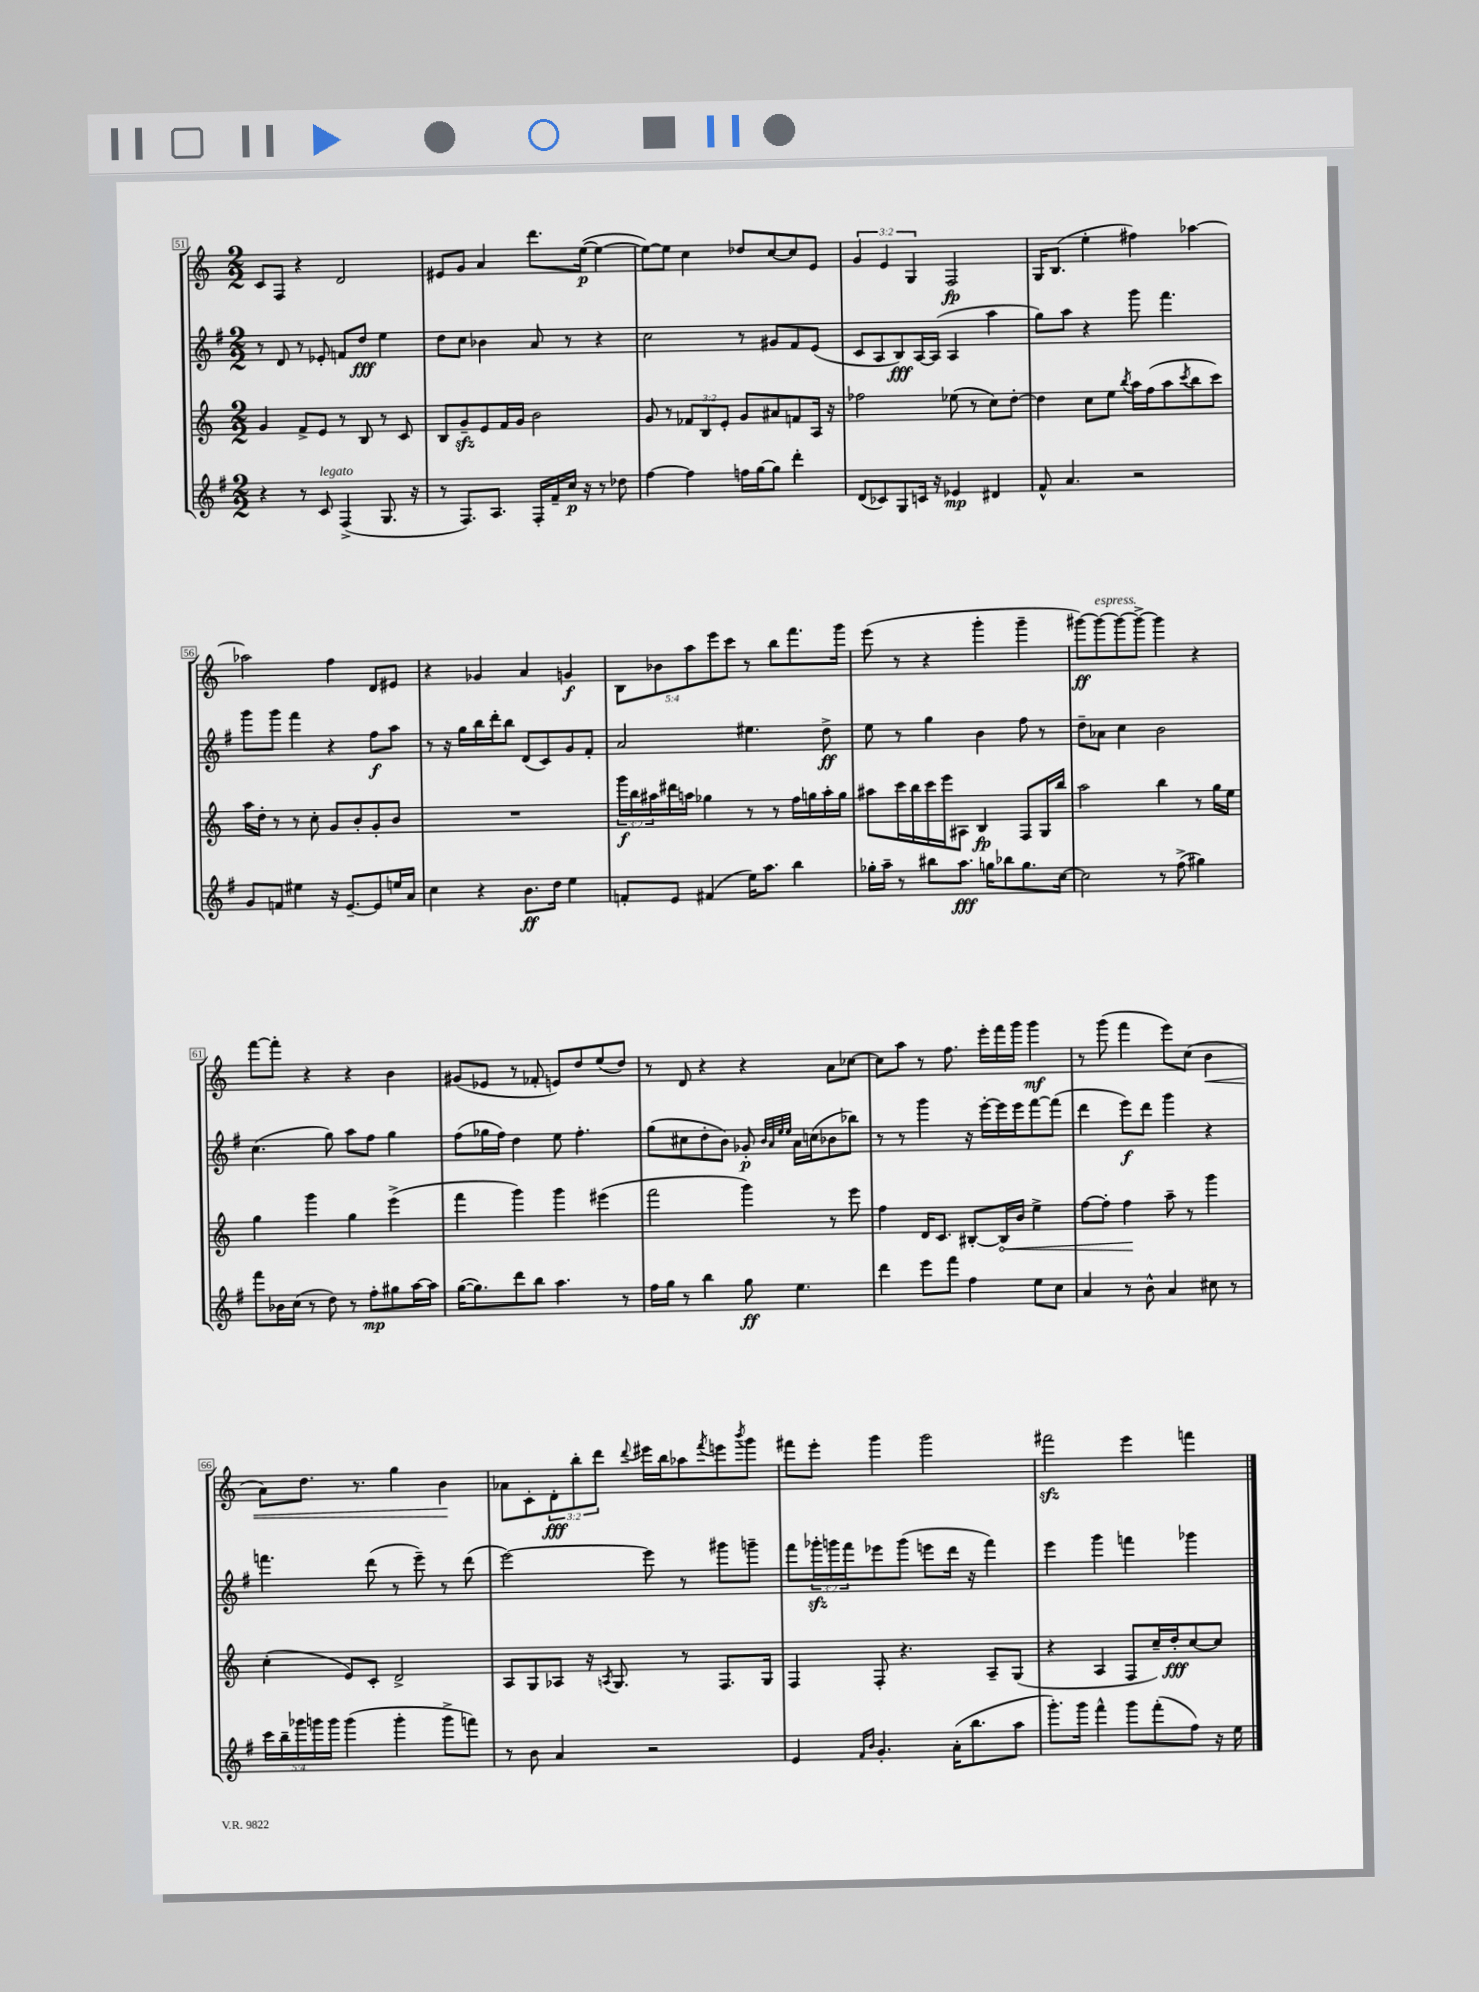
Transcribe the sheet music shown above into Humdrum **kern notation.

**kern	**kern	**kern	**kern
*staff4	*staff3	*staff2	*staff1
*clefG2	*clefG2	*clefG2	*clefG2
*k[f#]	*k[]	*k[f#]	*k[]
*M2/2	*M2/2	*M2/2	*M2/2
4r	4g	8r	8c
.	.	8d	8F
8r	8f^	8r	4r
8c	8e	8e-'	.
(4F#^	8r	8f	2d
.	8B	8dd	.
8.G	8r	4ee	.
.	8c	.	.
16r	.	.	.
=	=	=	=
8r	8B	8dd	8e#
8.F#)	8g~	8cc	8g
.	8e	4b-	4a
8.A	.	.	.
.	16f	.	.
.	16g	.	.
16F#'	2b	8a	8.ddd
16f#~	.	.	.
16cc	.	8r	.
16r	.	.	([16ee
8r	.	4r	4ee_
8dd-	.	.	.
=	=	=	=
[4ff#	8g	2cc	8ee_)
.	8r	.	8ee]
4ff#]	12f-	.	4cc
.	12B	.	.
.	12e'	.	.
16ff	8g	8r	8dd-
[16gg	.	.	.
8gg]	8a#	8g#	[8cc
4ddd'	8f	8f#	8cc]
.	16A	(8e	8e
.	16r	.	.
=	=	=	=
(8d	2ff-	8c	6g
8c-)	.	8A	.
.	.	.	6e
8G	.	8B)	.
.	.	.	6G
16c	.	[16A	.
16r	.	(16A]	.
4e-	(8ee-	4A	2F
.	8r	.	.
4d#	8cc)	4aa	.
.	[8dd'	.	.
=	=	=	=
8f#^^	4dd]	8gg)	16G
.	.	.	(8.B
4.a	.	8aa	.
.	8cc	4r	4ee'
.	8ee	.	.
.	8qbb	.	.
2r	16aa	8ggg	4ff#)
.	(16ff	.	.
.	8aa	4.fff#	.
.	8qccc	.	.
.	8bb	.	[4aa-
.	8ccc)	.	.
=	=	=	=
8g	16aa	8ggg	2aa-]
.	16dd'	.	.
8f	8r	8ggg	.
4ee#	8r	4fff#	.
.	8cc'	.	.
16r	8g	4r	4ff
[8.e~	.	.	.
.	8b'	.	.
8e]	8g'	8ff#	8d
16ee	8b	8aa	8e#
16a	.	.	.
=	=	=	=
4cc	1r	8r	4r
.	.	16r	.
.	.	16gg	.
4r	.	16bb	4g-
.	.	16ddd'	.
.	.	8bb	.
8.b	.	(8d	4a
.	.	8c)	.
16dd	.	.	.
4ee	.	8g	4g
.	.	8f#'	.
=	=	=	=
8f'	24ggg	2a	10B
.	24bb	.	.
.	24aa#	.	.
.	.	.	10b-
8e	16ddd#	.	.
.	16aa	.	.
.	.	.	10aa
(4f#	4gg-	.	.
.	.	.	10eee
.	.	.	10ccc
16ee)	8r	4.ee#	8r
8.aa	.	.	.
.	8r	.	8bb
4bb	16ff	.	8.fff
.	16gg	.	.
.	16aa'	8dd^	.
.	16gg	.	16ggg
=	=	=	=
16gg-'	8aa#	8ee	(8eee
16aa~	.	.	.
8r	16ccc	8r	8r
.	16bb	.	.
8bb#	16ccc	4gg	4r
.	16eee	.	.
8.aa	8A#	.	.
.	4B	4b	4ggg'
16gg	.	.	.
8bb-	.	.	.
8.gg	8F	8ff#	4ggg~
.	16G	8r	.
[16cc	16bb	.	.
=	=	=	=
2cc]	2aa	8dd~	[8ggg#)
.	.	8a-	8ggg#_
.	.	4cc	8ggg#_
.	.	.	8ggg#^_
8r	4bb	2b	4ggg#]
(8ff#^	.	.	.
4gg#)	8r	.	4r
.	16gg	.	.
.	16ee	.	.
=	=	=	=
8fff#	4gg	(4.cc	[8fff
16b-	.	.	8fff']
(16cc	.	.	.
8r	4ggg	.	4r
8dd)	.	8gg)	.
8r	4gg	8aa	4r
8ff#'	.	8ff#	.
8gg#	(4eee^	4gg	4b
[16aa	.	.	.
16aa]	.	.	.
=	=	=	=
([16gg	4fff	(8ff#	(8g#
8.gg])	.	.	.
.	.	16gg-	8e-
.	.	16ff#)	.
8ddd	4ggg)	4dd	8r
8bb	.	.	8f-'
4.aa	4ggg	8ee	8e)
.	.	4.ff#'	8dd
.	(4eee#	.	(8ee
8r	.	.	8dd)
=	=	=	=
16ff#	2fff	(8gg	8r
16gg	.	.	.
8r	.	8cc#	8d
4bb	.	8dd'	4r
.	.	8b)	.
8gg	4ggg)	8g-'	4r
.	.	32qqb	.
.	.	32qqa	.
.	.	32qqee	.
.	.	32qqee	.
4.ee	.	16a	.
.	.	(16cc	.
.	8r	8b-	8a
.	8eee	8bb-)	[8cc-
=	=	=	=
4ddd	4ff	8r	8cc-]
.	.	8r	8aa
8eee	16d	4ggg	8r
.	8.c	.	.
8fff#	.	.	8.ff
4ff#	[8B#'	16r	.
.	.	[16eee'	16eee'
.	16B#]	16eee]	16fff
.	16b	16eee	16ggg
8ee	4ee^	[8fff#	4ggg
8cc	.	(8fff#]	.
=	=	=	=
4a	[8ff	4ddd	8r
.	8ff']	.	(8ggg
8r	4ff	8eee)	4fff
8b^^	.	8ddd	.
4a	8aa~	4ggg	8eee)
.	8r	.	(8cc
8cc#	4ggg	4r	4b
8r	.	.	.
=	=	=	=
20ccc	(4cc'	4.fff	8a)
20bb~	.	.	.
20ggg-	.	.	.
.	.	.	8.dd
20ggg	.	.	.
20ggg	.	.	.
(4ggg	8e)	.	.
.	.	.	8.r
.	8c'	(8ddd	.
4ggg'	2d^	8r	4gg
.	.	8eee~)	.
8ggg^	.	8r	4b
8fff)	.	(8ddd	.
=	=	=	=
8r	8A	[2eee)	8a-
8b	8G	.	8c'
4a	8A-	.	12d'
.	.	.	12bb'
.	16r	.	.
.	.	.	12ddd
.	8qA	.	.
.	8.G	.	.
.	.	.	8qqddd
2r	.	8eee]	16eee#
.	.	.	16bb
.	8r	8r	8aa-
.	.	.	8qfff
.	8.F	8ggg#	8eee
.	.	.	8qbbb
.	.	8ggg~	8ggg
.	16G	.	.
=	=	=	=
4e	4F	8fff#	8fff#
.	.	24ggg-'	8eee'
.	.	24ggg	.
.	.	24fff#	.
16qqf#	.	.	.
16qqb	.	.	.
4.g'	8F'	8eee-	4ggg
.	4.r	(8ggg	.
.	.	8eee	2ggg
(16a'	.	16ddd	.
8.bb	.	16r	.
.	8A~	4fff#)	.
8aa	(8G	.	.
=	=	=	=
8.ggg')	4r	4eee	2fff#
16ggg	.	.	.
4fff#^^	4A	4ggg	.
8ggg	8F	4fff	4eee
(8fff#'	16cc~)	.	.
.	16dd'	.	.
8ff#)	[8cc	4ggg-	4fff
16r	8cc]	.	.
16ee	.	.	.
==	==	==	==
*-	*-	*-	*-
